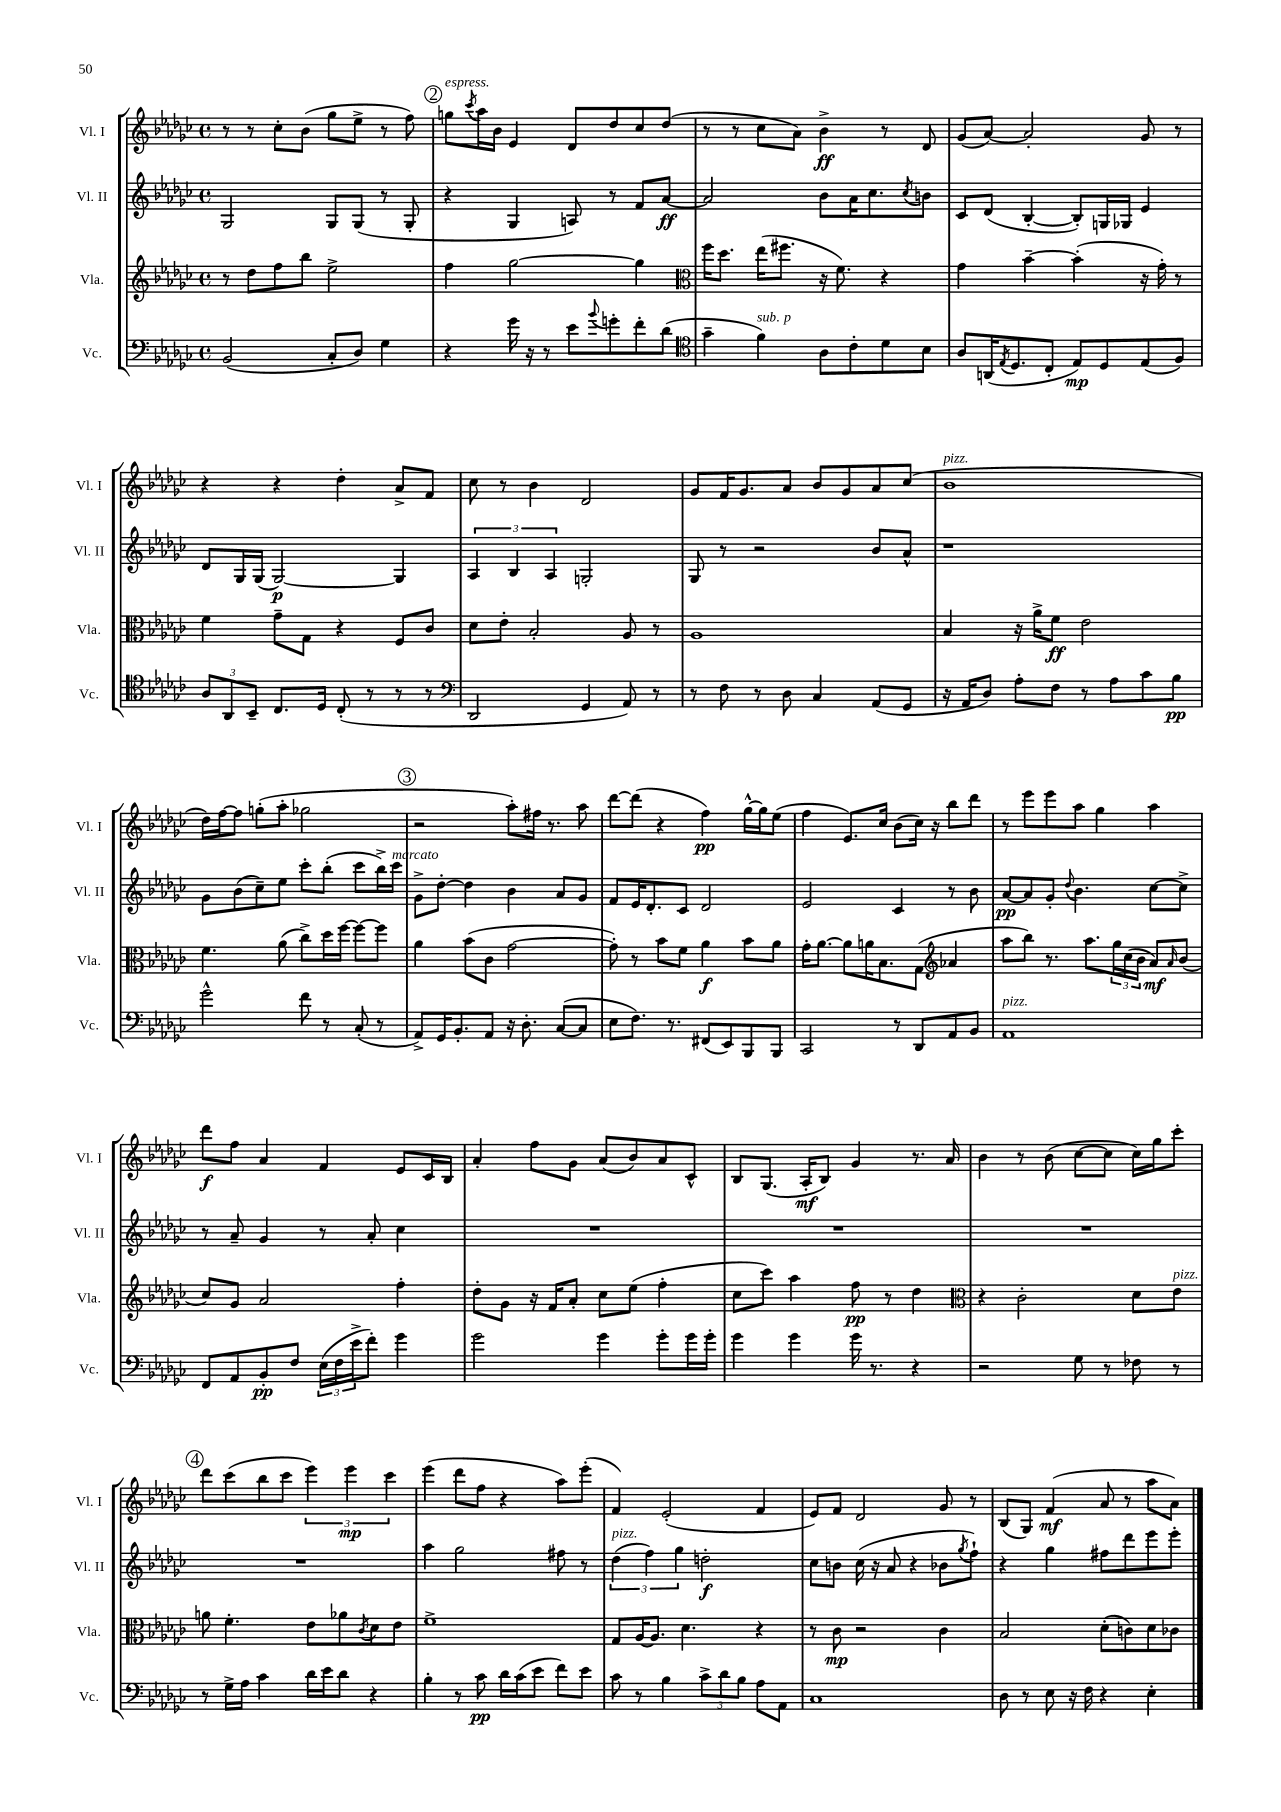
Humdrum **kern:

**kern	**dynam	**kern	**dynam	**kern	**dynam	**kern	**dynam
*part4	*part4	*part3	*part3	*part2	*part2	*part1	*part1
*staff4	*staff4	*staff3	*staff3	*staff2	*staff2	*staff1	*staff1
*I"Vc.	*	*I"Vla.	*	*I"Vl. II	*	*I"Vl. I	*
*I'Vc.	*	*I'Vla.	*	*I'Vl. II	*	*I'Vl. I	*
*clefF4	*	*clefG2	*	*clefG2	*	*clefG2	*
*k[b-e-a-d-g-c-]	*	*k[b-e-a-d-g-c-]	*	*k[b-e-a-d-g-c-]	*	*k[b-e-a-d-g-c-]	*
*M4/4	*	*M4/4	*	*M4/4	*	*M4/4	*
*met(c)	*	*met(c)	*	*met(c)	*	*met(c)	*
=112	=112	=112	=112	=112	=112	=112	=112
(2BB-/	.	8r	.	2G-/	.	8r	.
.	.	8dd-\L	.	.	.	8r	.
.	.	8ff\	.	.	.	8cc-'\L	.
.	.	8bb-\J	.	.	.	(8b-\J	.
8C-'/L	.	2ee-^\	.	8G-/L	.	8gg-\L	.
8D-/J)	.	.	.	(8G-/J	.	8ee-^\J	.
4G-\	.	.	.	8r	.	8r	.
.	.	.	.	8G-'/	.	8ff\)	.
!!LO:REH:place=s1:t=2
=113	=113	=113	=113	=113	=113	=113	=113
!	!	!	!	!	!	!LO:TX:a:i:t=espress.	!
4r	.	4ff\	.	4r	.	8ggn\L	.
.	.	.	.	.	.	8qccc-/	.
.	.	.	.	.	.	16aa-\L	.
.	.	.	.	.	.	16b-\JJ	.
16g-\	.	[2gg-\	.	4G-/	.	4e-/	.
16r	.	.	.	.	.	.	.
8r	.	.	.	.	.	.	.
8e-\L	.	.	.	8An/)	.	8d-/L	.
8qqb-/	.	.	.	.	.	.	.
8gn'\	.	.	.	8r	.	8dd-/	.
8f'\	.	4gg-\]	.	8f/L	.	8cc-/	.
(8d-\J	.	.	.	[8a-/J	ff	(8dd-/J	.
=114	=114	=114	=114	=114	=114	=114	=114
*clefC4	*	*clefC3	*	*	*	*	*
4g-~\	.	16ff\KL	.	2a-/]	.	8r	.
.	.	8.dd-\J	.	.	.	.	.
.	.	.	.	.	.	8r	.
!LO:TX:a:i:t=sub. p	!	!	!	!	!	!	!
4f\)	.	(16ee-\KL	.	.	.	8cc-\L	.
.	.	8.ff#X\J	.	.	.	.	.
.	.	.	.	.	.	8a-\J)	.
8A-\L	.	16r	.	8b-\L	.	4b-^\	ff
.	.	8.f\)	.	.	.	.	.
8c-'\	.	.	.	16a-\K	.	.	.
.	.	.	.	8.cc-\	.	.	.
8d-\	.	4r	.	.	.	8r	.
.	.	.	.	8qcc-/	.	.	.
8B-\J	.	.	.	8bn\J	.	8d-/	.
=115	=115	=115	=115	=115	=115	=115	=115
8A-/L	.	4g-\	.	8c-/L	.	(8g-/L	.
(16AAn/K	.	.	.	(8d-/J	.	[8a-/J)	.
8qE-/	.	.	.	.	.	.	.
8.D-/	.	.	.	.	.	.	.
.	.	[4b-~\	.	[4B-'/	.	2a-'/]	.
8C-'/J	.	.	.	.	.	.	.
8E-/L)	mp	(4b-'\]	.	8B-'/L])	.	.	.
8D-/	.	.	.	16Gn/L	.	.	.
.	.	.	.	16G-X/JJ	.	.	.
(8E-/	.	16r	.	4e-/	.	8g-/	.
.	.	16g-'\)	.	.	.	.	.
8F/J)	.	8r	.	.	.	8r	.
!!LO:LB:g=z
=116	=116	=116	=116	=116	=116	=116	=116
12A-/L	.	4f\	.	8d-/L	.	4r	.
12AA-/	.	.	.	.	.	.	.
.	.	.	.	16G-/L	.	.	.
12BB-~/J	.	.	.	.	.	.	.
.	.	.	.	(16G-/JJ	.	.	.
8.C-/L	.	8g-~\L	.	[2G-/)	p	4r	.
.	.	8G-\J	.	.	.	.	.
16D-/Jk	.	.	.	.	.	.	.
(8C-'/	.	4r	.	.	.	4dd-'\	.
8r	.	.	.	.	.	.	.
8r	.	8F/L	.	4G-/]	.	8a-^/L	.
8r	.	8c-/J	.	.	.	8f/J	.
=117	=117	=117	=117	=117	=117	=117	=117
*clefF4	*	*	*	*	*	*	*
2DD-/	.	8d-\L	.	6A-/	.	8cc-\	.
.	.	8e-'\J	.	.	.	8r	.
.	.	.	.	6B-/	.	.	.
.	.	2B-'/	.	.	.	4b-\	.
.	.	.	.	6A-/	.	.	.
4GG-/	.	.	.	2Gn'/	.	2d-/	.
8AA-/)	.	8A-/	.	.	.	.	.
8r	.	8r	.	.	.	.	.
=118	=118	=118	=118	=118	=118	=118	=118
8r	.	1A-	.	8G-/	.	8g-/L	.
8F\	.	.	.	8r	.	16f/K	.
.	.	.	.	.	.	8.g-/	.
8r	.	.	.	2r	.	.	.
8D-\	.	.	.	.	.	8a-/J	.
4C-/	.	.	.	.	.	8b-/L	.
.	.	.	.	.	.	8g-/	.
(8AA-/L	.	.	.	8b-/L	.	8a-/	.
8GG-/J	.	.	.	8a-^^/J	.	(8cc-/J	.
=119	=119	=119	=119	=119	=119	=119	=119
!	!	!	!	!	!	!LO:TX:a:i:t=pizz.	!
16r	.	4B-/	.	1r	.	1b-	.
16AA-/KL	.	.	.	.	.	.	.
8D-/J)	.	.	.	.	.	.	.
8A-'\L	.	16r	.	.	.	.	.
.	.	16a-^\KL	.	.	.	.	.
8F\J	.	8f\J	ff	.	.	.	.
8r	.	2e-\	.	.	.	.	.
8A-\L	.	.	.	.	.	.	.
8c-\	.	.	.	.	.	.	.
8B-\J	pp	.	.	.	.	.	.
!!LO:LB:g=z
=120	=120	=120	=120	=120	=120	=120	=120
2g-^^\	.	4.f\	.	8g-\L	.	16dd-\LL)	.
.	.	.	.	.	.	[16ff\J	.
.	.	.	.	(8b-\	.	8ff\J]	.
.	.	.	.	8cc-~\)	.	(8ggn'\L	.
.	.	(8a-\	.	8ee-\J	.	8aa-'\J	.
8f\	.	8cc-^\L)	.	8ccc-'\L	.	2gg-X\	.
8r	.	16dd-\L	.	(8bb-'\J	.	.	.
.	.	[16ff\JJ	.	.	.	.	.
(8C-'/	.	8ff\L_	.	8ccc-\L	.	.	.
8r	.	8ff\J]	.	16bb-^\L)	.	.	.
!	!	!	!	!LO:TX:a:i:t=marcato	!	!	!
.	.	.	.	16ccc-\JJ	.	.	.
!!LO:REH:place=s1:t=3
=121	=121	=121	=121	=121	=121	=121	=121
8AA-^/L)	.	4a-\	.	8g-^\L	.	2r	.
16GG-/K	.	.	.	[8dd-'\J	.	.	.
8.BB-'/	.	.	.	.	.	.	.
.	.	(8b-\L	.	4dd-\]	.	.	.
8AA-/J	.	8c-\J	.	.	.	.	.
16r	.	[2g-\	.	4b-\	.	8aa-'\L)	.
8.D-'\	.	.	.	.	.	.	.
.	.	.	.	.	.	16ff#X\Jk	.
.	.	.	.	.	.	8.r	.
([8C-/L	.	.	.	8a-/L	.	.	.
8C-/J]	.	.	.	8g-/J	.	8aa-\	.
=122	=122	=122	=122	=122	=122	=122	=122
8E-\L	.	8g-'\])	.	8f/L	.	[8ddd-\L	.
8.F\J)	.	8r	.	16e-/K	.	(8ddd-\J]	.
.	.	.	.	8.d-'/	.	.	.
.	.	8b-\L	.	.	.	4r	.
8.r	.	.	.	.	.	.	.
.	.	8f\J	.	8c-/J	.	.	.
(8FF#X/L	.	4a-\	f	2d-/	.	4ff\)	pp
8EE-/)	.	.	.	.	.	.	.
8BBB-/	.	8b-\L	.	.	.	[16gg-^^\LL	.
.	.	.	.	.	.	16gg-\J]	.
8BBB-/J	.	8a-\J	.	.	.	(8ee-\J	.
=123	=123	=123	=123	=123	=123	=123	=123
2CC-/	.	16g-'\KL	.	2e-/	.	4ff\	.
.	.	[8.a-\J	.	.	.	.	.
.	.	8a-\L]	.	.	.	8.e-/L)	.
.	.	16an\K	.	.	.	.	.
.	.	8.B-\	.	.	.	16cc-/Jk	.
8r	.	.	.	4c-/	.	(8b-\L	.
8DD-/L	.	(8G-\J	.	.	.	16cc-\Jk)	.
.	.	.	.	.	.	16r	.
*	*	*clefG2	*	*	*	*	*
8AA-/	.	4a-X/	.	8r	.	8bb-\L	.
8BB-/J	.	.	.	8b-\	.	8ddd-\J	.
=124	=124	=124	=124	=124	=124	=124	=124
!LO:TX:a:i:t=pizz.	!	!	!	!	!	!	!
1AA-	.	8aa-\L	.	[8a-/L	pp	8r	.
.	.	8bb-\J)	.	8a-/]	.	8eee-\L	.
.	.	8.r	.	8g-'/J	.	8eee-\	.
.	.	.	.	8qqdd-/	.	.	.
.	.	.	.	4.b-\	.	8aa-\J	.
.	.	8.aa-\L	.	.	.	.	.
.	.	.	.	.	.	4gg-\	.
.	.	24gg-\L	.	.	.	.	.
.	.	(24cc-\	.	.	.	.	.
.	.	24b-\JJ	.	.	.	.	.
.	.	8a-/L)	mf	[8cc-\L	.	4aa-\	.
.	.	16qqa-/	.	.	.	.	.
.	.	(8b-/J	.	8cc-^\J]	.	.	.
!!LO:LB:g=z
=125	=125	=125	=125	=125	=125	=125	=125
8FF/L	.	8cc-/L)	.	8r	.	8ddd-\L	f
8AA-/	.	8g-/J	.	8a-~/	.	8ff\J	.
8BB-'/	pp	2a-/	.	4g-/	.	4a-/	.
8F/J	.	.	.	.	.	.	.
(24E-\LL	.	.	.	8r	.	4f/	.
24F\	.	.	.	.	.	.	.
24e-^\J	.	.	.	.	.	.	.
8f'\J)	.	.	.	8a-'/	.	.	.
4g-\	.	4ff'\	.	4cc-\	.	8e-/L	.
.	.	.	.	.	.	16c-/L	.
.	.	.	.	.	.	16B-/JJ	.
=126	=126	=126	=126	=126	=126	=126	=126
2g-\	.	8dd-'\L	.	1r	.	4a-'/	.
.	.	8g-\J	.	.	.	.	.
.	.	16r	.	.	.	8ff\L	.
.	.	16f/KL	.	.	.	.	.
.	.	8a-'/J	.	.	.	8g-\J	.
4g-\	.	8cc-\L	.	.	.	(8a-/L	.
.	.	(8ee-\J	.	.	.	8b-/)	.
8g-'\L	.	4ff'\	.	.	.	8a-/	.
16g-\L	.	.	.	.	.	8c-^^/J	.
16g-'\JJ	.	.	.	.	.	.	.
=127	=127	=127	=127	=127	=127	=127	=127
4g-\	.	8cc-\L	.	1r	.	8B-/L	.
.	.	8ccc-\J)	.	.	.	(8.G-/J	.
4g-\	.	4aa-\	.	.	.	.	.
.	.	.	.	.	.	16A-'/KL	mf
.	.	.	.	.	.	8B-/J)	.
16g-\	.	8ff\	pp	.	.	4g-/	.
8.r	.	.	.	.	.	.	.
.	.	8r	.	.	.	.	.
4r	.	4dd-\	.	.	.	8.r	.
.	.	.	.	.	.	16a-/	.
=128	=128	=128	=128	=128	=128	=128	=128
*	*	*clefC3	*	*	*	*	*
2r	.	4r	.	1r	.	4b-\	.
.	.	2c-'\	.	.	.	8r	.
.	.	.	.	.	.	(8b-\	.
8G-\	.	.	.	.	.	[8cc-\L	.
8r	.	.	.	.	.	8cc-\J]	.
8F-X\	.	8d-\L	.	.	.	16cc-\LL)	.
.	.	.	.	.	.	16gg-\J	.
!	!	!LO:TX:a:i:t=pizz.	!	!	!	!	!
8r	.	8e-\J	.	.	.	8ccc-'\J	.
!!LO:LB:g=z
!!LO:REH:place=s1:t=4
=129	=129	=129	=129	=129	=129	=129	=129
8r	.	8an\	.	1r	.	8ddd-\L	.
16G-^\LL	.	4.f'\	.	.	.	(8ccc-\	.
16A-\JJ	.	.	.	.	.	.	.
4c-\	.	.	.	.	.	8bb-\	.
.	.	.	.	.	.	8ccc-\J	.
16d-\LL	.	8e-\L	.	.	.	6eee-\)	.
16e-\J	.	.	.	.	.	.	.
8d-\J	.	8a-X\	.	.	.	.	.
.	.	.	.	.	.	6eee-\	mp
.	.	8qc-/	.	.	.	.	.
4r	.	8d-\	.	.	.	.	.
.	.	.	.	.	.	6ccc-\	.
.	.	8e-\J	.	.	.	.	.
=130	=130	=130	=130	=130	=130	=130	=130
4B-'\	.	1f^	.	4aa-\	.	(4eee-\	.
8r	.	.	.	2gg-\	.	8ddd-\L	.
8c-\	pp	.	.	.	.	8ff\J	.
16d-\LL	.	.	.	.	.	4r	.
(16c-\J	.	.	.	.	.	.	.
8e-\J	.	.	.	.	.	.	.
8f\L)	.	.	.	8ff#X\	.	8aa-\L)	.
8e-\J	.	.	.	8r	.	(8eee-'\J	.
=131	=131	=131	=131	=131	=131	=131	=131
!	!	!	!	!LO:TX:a:i:t=pizz.	!	!	!
8c-\	.	8G-/L	.	(6dd-\	.	4f/)	.
8r	.	[16A-/K	.	.	.	.	.
.	.	.	.	6ff\)	.	.	.
.	.	8.A-/J]	.	.	.	.	.
4B-\	.	.	.	.	.	(2e-'/	.
.	.	.	.	6gg-\	.	.	.
.	.	4.d-\	.	.	.	.	.
12c-^\L	.	.	.	2ddn'\	f	.	.
12d-\	.	.	.	.	.	.	.
12B-\J	.	.	.	.	.	.	.
8A-\L	.	4r	.	.	.	4f/	.
8AA-\J	.	.	.	.	.	.	.
=132	=132	=132	=132	=132	=132	=132	=132
1C-	.	8r	.	8cc-\L	.	8e-/L)	.
.	.	8c-\	mp	8bn\J	.	8f/J	.
.	.	2r	.	(16cc-\	.	2d-/	.
.	.	.	.	16r	.	.	.
.	.	.	.	8a-/	.	.	.
.	.	.	.	4r	.	.	.
.	.	4c-\	.	8b-X\L	.	8g-/	.
.	.	.	.	8qgg-/	.	.	.
.	.	.	.	8ff`\J)	.	8r	.
=133	=133	=133	=133	=133	=133	=133	=133
8D-\	.	2B-/	.	4r	.	(8B-/L	.
8r	.	.	.	.	.	8G-/J)	.
8E-\	.	.	.	4gg-\	.	(4f/	mf
16r	.	.	.	.	.	.	.
16F\	.	.	.	.	.	.	.
4r	.	(8d-'\L	.	8ff#X\L	.	8a-/	.
.	.	8cn\)	.	8ddd-\	.	8r	.
4E-'\	.	8d-\	.	8eee-\	.	8aa-\L	.
.	.	8c-X\J	.	8eee-'\J	.	8a-\J)	.
==	==	==	==	==	==	==	==
*-	*-	*-	*-	*-	*-	*-	*-
